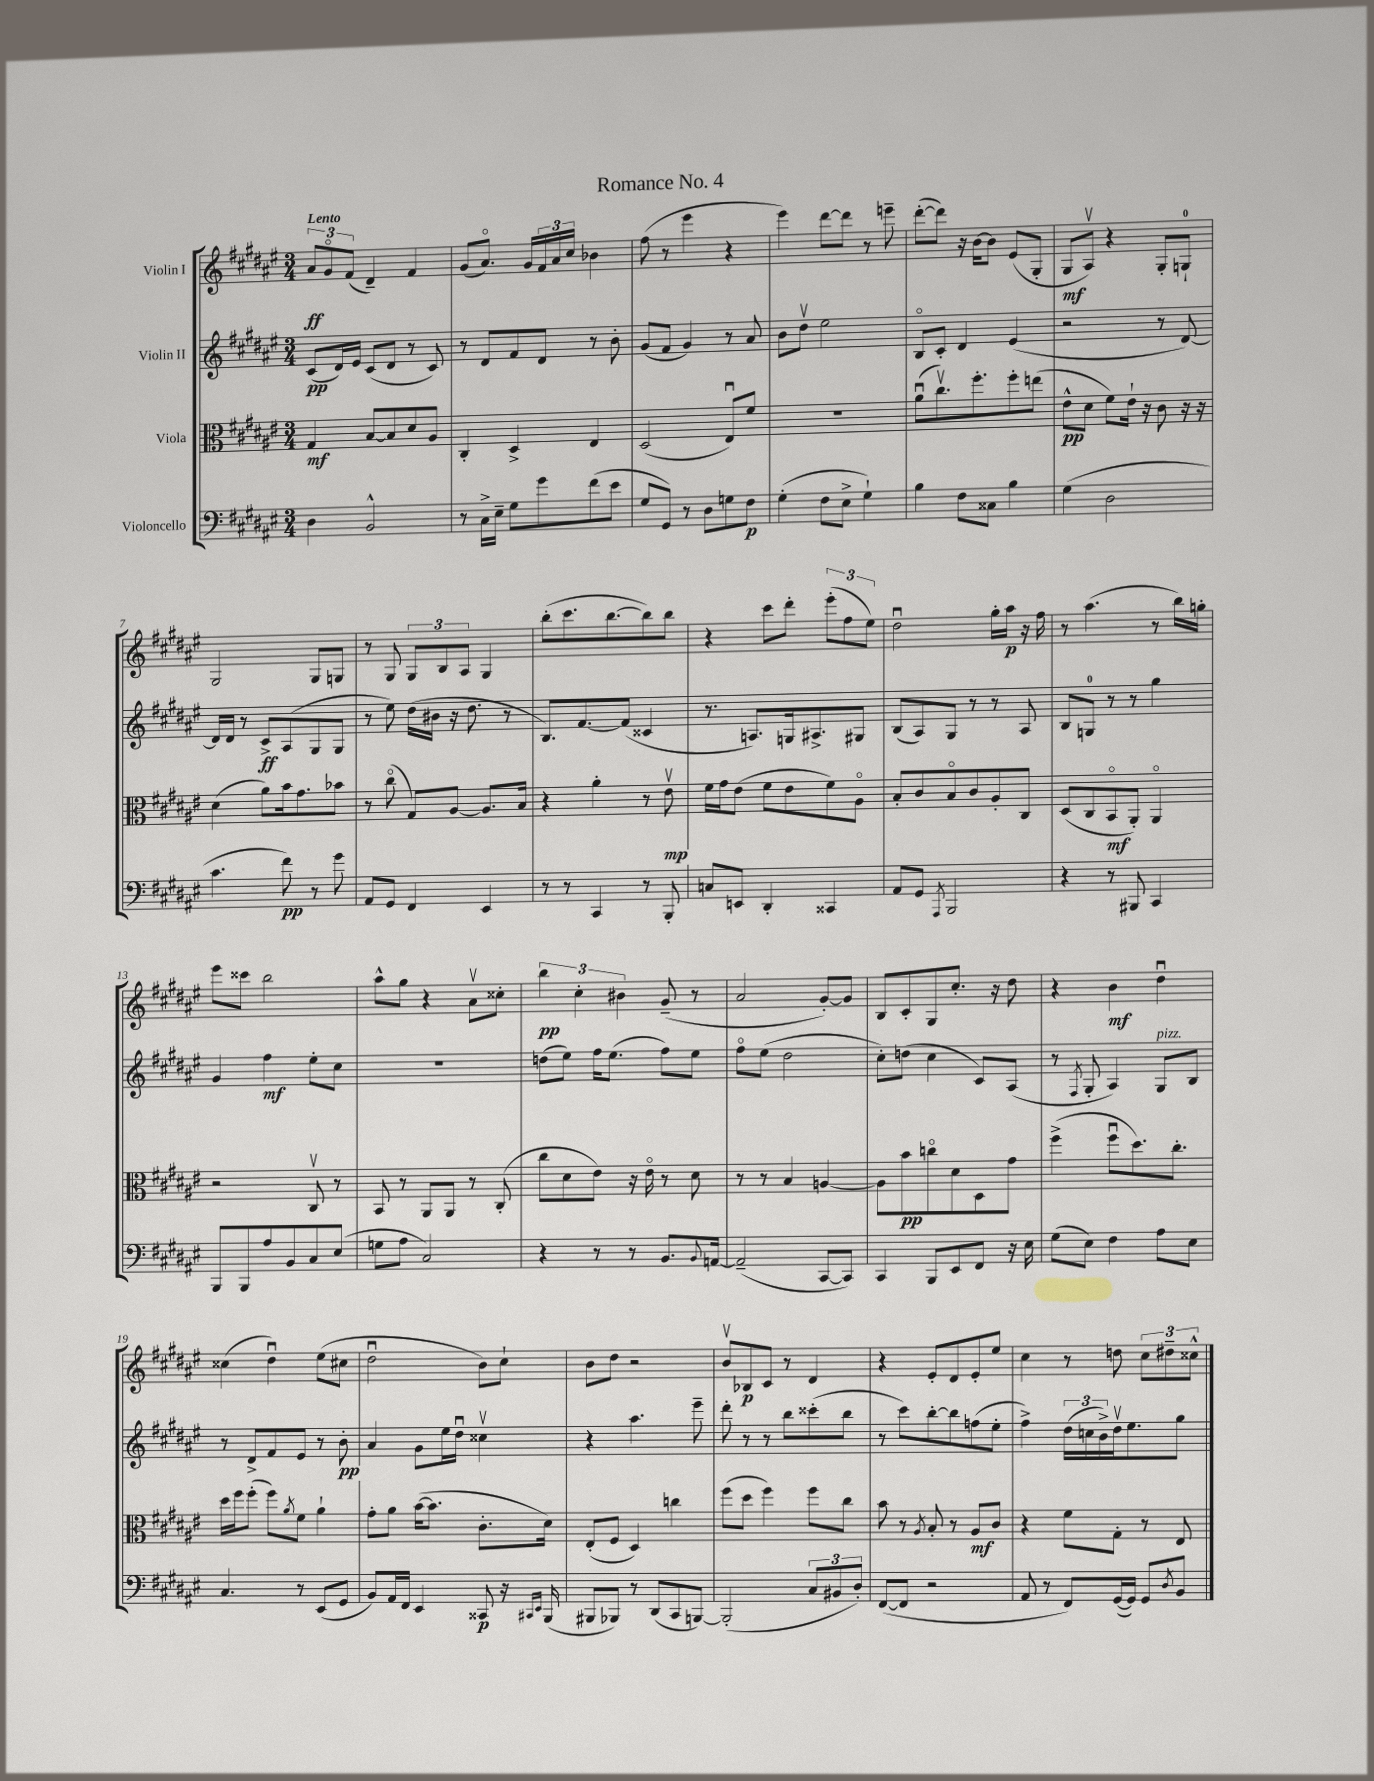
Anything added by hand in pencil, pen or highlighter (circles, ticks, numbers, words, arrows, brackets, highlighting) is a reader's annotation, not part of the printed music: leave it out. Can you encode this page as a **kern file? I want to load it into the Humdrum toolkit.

**kern	**dynam	**kern	**dynam	**kern	**dynam	**kern	**dynam
*part4	*part4	*part3	*part3	*part2	*part2	*part1	*part1
*staff4	*staff4	*staff3	*staff3	*staff2	*staff2	*staff1	*staff1
*I"Violoncello	*	*I"Viola	*	*I"Violin II	*	*I"Violin I	*
*clefF4	*	*clefC3	*	*clefG2	*	*clefG2	*
*k[f#c#g#d#a#e#]	*	*k[f#c#g#d#a#e#]	*	*k[f#c#g#d#a#e#]	*	*k[f#c#g#d#a#e#]	*
*M3/4	*	*M3/4	*	*M3/4	*	*M3/4	*
=1	=1	=1	=1	=1	=1	=1	=1
!	!	!	!	!	!	!LO:TX:a:B:t=Lento	!
4D#\	.	4G#/	mf	(8c#/L	pp	12a#/L	ff
.	.	.	.	.	.	12g#/	.
.	.	.	.	16d#/L)	.	.	.
.	.	.	.	.	.	(12f#/J	.
.	.	.	.	16e#/JJ	.	.	.
2BB^^/	.	[8B/L	.	(8c#/L	.	4d#~/)	.
.	.	8B/]	.	8d#/J	.	.	.
.	.	8d#/	.	8r	.	4f#/	.
.	.	8A#/J	.	8c#/)	.	.	.
=2	=2	=2	=2	=2	=2	=2	=2
8r	.	4C#'/	.	8r	.	(8g#/L	.
16C#^\LL	.	.	.	8d#/L	.	8.a#/J)	.
16E#~\JJ	.	.	.	.	.	.	.
8G#\L	.	4D#^/	.	8f#/	.	.	.
.	.	.	.	.	.	16g#/LL	.
8g#\	.	.	.	8d#/J	.	24f#/	.
.	.	.	.	.	.	24a#/	.
.	.	.	.	.	.	24cc#/JJ	.
(8f#\	.	4E#/	.	8r	.	4b-X\	.
8e#\J	.	.	.	8b'\	.	.	.
=3	=3	=3	=3	=3	=3	=3	=3
8G#/L	.	(2D#/	.	(8g#/L	.	(8ff#\	.
8GG#/J)	.	.	.	8f#/J	.	8r	.
8r	.	.	.	4g#/)	.	4eee#\	.
8D#\L	.	.	.	.	.	.	.
8Gn\	.	8E#u/L)	.	8r	.	4r	.
8F#\J	p	8f#/J	.	8a#/	.	.	.
=4	=4	=4	=4	=4	=4	=4	=4
(4G#'\	.	2.r	.	8b\L	.	4eee#\)	.
.	.	.	.	8dd#v\J	.	.	.
8F#\L	.	.	.	2ee#\	.	[8ddd#\L	.
8E#^\J	.	.	.	.	.	8ddd#\J]	.
4G#`\)	.	.	.	.	.	8r	.
.	.	.	.	.	.	8eeen~\	.
=5	=5	=5	=5	=5	=5	=5	=5
4B\	.	(8a#u\L	.	8B/L	.	([8ddd#'\L	.
.	.	8.cc#v\)	.	8c#'/J	.	8ddd#\J])	.
8F#\L	.	.	.	4d#/	.	16r	.
.	.	8.ff#'\	.	.	.	[16b\KL	.
8C##X\J	.	.	.	.	.	8b\J]	.
4B\	.	8ff#'\	.	(4e#/	.	(8e#/L	.
.	.	(8een\J	.	.	.	8G#'/J	.
=6	=6	=6	=6	=6	=6	=6	=6
(4G#\	.	8e#^^\L	pp	2r	.	8G#/L	mf
.	.	8d#\J	.	.	.	8A#v/J)	.
2D#\	.	8f#\L)	.	.	.	4r	.
.	.	16e#`\Jk	.	.	.	.	.
.	.	16r	.	.	.	.	.
.	.	8c#\	.	8r	.	8G#'/L	.
.	.	16r	.	[8d#/)	.	8Gn`/J	.
.	.	16r	.	.	.	.	.
!!LO:LB:g=z
=7	=7	=7	=7	=7	=7	=7	=7
4.c#\	.	(4d#\	.	16d#/LL]	.	2G#/	.
.	.	.	.	16d#/JJ	.	.	.
.	.	.	.	8r	.	.	.
.	.	8a#\L)	.	8c#^/L	ff	.	.
8f#\)	pp	16b\k	.	(8A#/	.	.	.
.	.	8.g#\	.	.	.	.	.
8r	.	.	.	8G#/	.	8G#/L	.
8g#\	.	8b-X\J	.	8G#/J	.	8Gn/J	.
=8	=8	=8	=8	=8	=8	=8	=8
8AA#/L	.	8r	.	8r	.	8r	.
8GG#/J	.	(8cc#\	.	8ee#\)	.	8G#/	.
4FF#/	.	8G#/L)	.	(16dd#\LL	.	12G#/L	.
.	.	.	.	16b#X\JJ	.	.	.
.	.	.	.	.	.	12B/	.
.	.	[8A#/J	.	16r	.	.	.
.	.	.	.	.	.	12A#/J	.
.	.	.	.	8.dd#\	.	.	.
4EE#/	.	8.A#/L]	.	.	.	4G#/	.
.	.	.	.	8r	.	.	.
.	.	16B/Jk	.	.	.	.	.
=9	=9	=9	=9	=9	=9	=9	=9
8r	.	4r	.	8.B/L)	.	(8bb'\L	.
8r	.	.	.	.	.	8.ccc#\	.
.	.	.	.	[8.f#/	.	.	.
4CC#/	.	4a#'\	.	.	.	.	.
.	.	.	.	.	.	[8.bb\	.
.	.	.	.	(8f#/J]	.	.	.
8r	.	8r	.	4c##X/	.	8bb\])	.
8BBB'/	.	8e#v\	mp	.	.	8bb\J	.
=10	=10	=10	=10	=10	=10	=10	=10
8Cn/L	.	16f#\LL	.	8.r	.	4r	.
.	.	16g#\J	.	.	.	.	.
8EEn/J	.	(8e#\J	.	.	.	.	.
.	.	.	.	8.An/L)	.	.	.
4DD#'/	.	8f#\L	.	.	.	8ccc#\L	.
.	.	8e#\	.	16Gn/k	.	8ddd#'\J	.
.	.	.	.	8.A#X^/	.	.	.
4CC##X/	.	8f#\)	.	.	.	(12eee#'\L	.
.	.	.	.	.	.	12ff#\	.
.	.	8A#\J	.	8G#X/J	.	.	.
.	.	.	.	.	.	12ee#\J)	.
=11	=11	=11	=11	=11	=11	=11	=11
8AA#/L	.	8B'/L	.	(8B/L	.	2dd#u\	.
8GG#/J	.	8c#/	.	8A#/)	.	.	.
8qAAA#/	.	.	.	.	.	.	.
2BBB/	.	8B/	.	8G#/J	.	.	.
.	.	8c#/	.	8r	.	.	.
.	.	8A#'/	.	8r	.	16gg#'\LL	.
.	.	.	.	.	.	16aa#\JJ	p
.	.	8C#/J	.	8A#/	.	16r	.
.	.	.	.	.	.	16ff#\	.
=12	=12	=12	=12	=12	=12	=12	=12
4r	.	(8D#/L	.	8B/L	.	8r	.
.	.	8C#/	.	8Gn/J	.	(4.aa#\	.
8r	.	8BB/	mf	8r	.	.	.
8BBB#X/	.	8AA#'/J)	.	8r	.	.	.
4CC#/	.	4AA#/	.	4gg#\	.	8r	.
.	.	.	.	.	.	16bb\LL)	.
.	.	.	.	.	.	16ggn'\JJ	.
!!LO:LB:g=z
=13	=13	=13	=13	=13	=13	=13	=13
8BBB/L	.	2r	.	4g#/	.	8eee#\L	.
8BBB/	.	.	.	.	.	8ccc##X\J	.
8A#/	.	.	.	4ff#\	mf	2bb\	.
8BB/	.	.	.	.	.	.	.
8C#/	.	8C#v/	.	8ee#'\L	.	.	.
(8E#/J	.	8r	.	8cc#\J	.	.	.
=14	=14	=14	=14	=14	=14	=14	=14
8Gn\L	.	8BB/	.	2.r	.	8aa#^^\L	.
8A#\J	.	8r	.	.	.	8gg#\J	.
2C#/)	.	8AA#/L	.	.	.	4r	.
.	.	8AA#/J	.	.	.	.	.
.	.	8r	.	.	.	8a#v\L	.
.	.	(8C#'/	.	.	.	8cc##X'\J	.
=15	=15	=15	=15	=15	=15	=15	=15
4r	.	8cc#\L	.	(8ddn\L	.	6bb\	pp
.	.	8d#\	.	8ee#\J)	.	.	.
.	.	.	.	.	.	6cc#'\	.
8r	.	8e#\J)	.	16ff#\KL	.	.	.
.	.	.	.	(8.ee#\J	.	.	.
.	.	.	.	.	.	6b#X\	.
8r	.	16r	.	.	.	.	.
.	.	16e#\	.	.	.	.	.
8.BB/L	.	8r	.	8ff#\L)	.	(8g#~/	.
.	.	8d#\	.	8ee#\J	.	8r	.
8qqBB/	.	.	.	.	.	.	.
[16AAn/Jk	.	.	.	.	.	.	.
=16	=16	=16	=16	=16	=16	=16	=16
(2AA~/]	.	8r	.	8ff#\L	.	2a#/	.
.	.	8r	.	(8ee#\J	.	.	.
.	.	4B/	.	2dd#\	.	.	.
[8CC#/L	.	[4An/	.	.	.	[8g#'/L)	.
8CC#/J])	.	.	.	.	.	8g#/J]	.
=17	=17	=17	=17	=17	=17	=17	=17
4CC#/	.	8A\L]	.	8cc#'\L)	.	8B/L	.
.	.	8b\	pp	(8ddn\J	.	8c#'/	.
8BBB/L	.	8ccn\	.	4cc#\	.	8G#/	.
8EE#/	.	8d#\	.	.	.	8.cc#'/J	.
8FF#/J	.	8D#\	.	8c#/L)	.	.	.
.	.	.	.	.	.	16r	.
16r	.	8g#\J	.	(8A#/J	.	8dd#\	.
16E#\	.	.	.	.	.	.	.
=18	=18	=18	=18	=18	=18	=18	=18
(8G#\L	.	(4ff#^\	.	8r	.	4r	.
.	.	.	.	8qF#/	.	.	.
8E#\J)	.	.	.	8G#'/	.	.	.
4F#\	.	8ff#u\L	.	4A#/)	.	4b\	mf
.	.	8.dd#\)	.	.	.	.	.
!	!	!	!	!LO:TX:a:i:t=pizz.	!	!	!
8A#\L	.	.	.	8G#/L	.	4dd#u\	.
.	.	8.cc#'\J	.	.	.	.	.
8E#\J	.	.	.	8B/J	.	.	.
!!LO:LB:g=z
=19	=19	=19	=19	=19	=19	=19	=19
4.C#/	.	16dd#\LL	.	8r	.	(4cc##X\	.
.	.	16ff#\J	.	.	.	.	.
.	.	(8ff#'\J	.	8d#^/L	.	.	.
.	.	8ff#\L)	.	8f#/	.	4dd#u\)	.
.	.	8qa#/	.	.	.	.	.
8r	.	8f#\J	.	8e#/J	.	.	.
(8EE#/L	.	4a#`\	.	8r	.	(8ee#\L	.
8GG#/J	.	.	.	8b'\	pp	8cc#X\J	.
=20	=20	=20	=20	=20	=20	=20	=20
8BB/L)	.	8g#'\L	.	4a#/	.	2dd#u\	.
16AA#/L	.	8a#\J	.	.	.	.	.
16FF#/JJ	.	.	.	.	.	.	.
4EE#/	.	([16b\KL	.	8g#\L	.	.	.
.	.	8.b\J]	.	.	.	.	.
.	.	.	.	16ee#\L	.	.	.
.	.	.	.	16dd#u\JJ	.	.	.
8CC##X/	p	8.c#'\L	.	4cc##Xv\	.	8b\L)	.
16r	.	.	.	.	.	8cc#`\J	.
16qqCC#X/LL	.	.	.	.	.	.	.
16qqEE#/JJ	.	.	.	.	.	.	.
(16BBB/	.	16d#\Jk)	.	.	.	.	.
=21	=21	=21	=21	=21	=21	=21	=21
8BBB#X/L	.	(8E#'/L	.	4r	.	8b\L	.
8BBB-X/J)	.	8F#/J	.	.	.	8dd#\J	.
8r	.	4D#/)	.	4.aa#\	.	2r	.
(8DD#/L	.	.	.	.	.	.	.
8CC#/	.	4ccn\	.	.	.	.	.
[8BBBn/J)	.	.	.	8eee#~\	.	.	.
=22	=22	=22	=22	=22	=22	=22	=22
(2BBB'/]	.	(8ff#\L	.	8ddd#'\	.	8bv/L	.
.	.	8dd#\J	.	8r	.	8B-X/	p
.	.	4ff#\)	.	8r	.	8c#/J	.
.	.	.	.	8bb\L	.	8r	.
12C#/L	.	8ff#\L	.	(8ccc##X'\	.	4d#/	.
12BB#X/	.	.	.	.	.	.	.
.	.	8cc#\J	.	8bb\J	.	.	.
12D#'/J)	.	.	.	.	.	.	.
=23	=23	=23	=23	=23	=23	=23	=23
([8FF#/L	.	8b\	.	8r	.	4r	.
8FF#/J]	.	8r	.	8ccc#\L)	.	.	.
.	.	8qA#/	.	.	.	.	.
2r	.	8B'/	.	[8bb'\	.	8e#'/L	.
.	.	8r	.	8bb\]	.	8d#/	.
.	.	8A#/L	mf	(8ffn\	.	8e#'/	.
.	.	8c#/J	.	8ee#'\J	.	8ee#/J	.
=24	=24	=24	=24	=24	=24	=24	=24
8AA#/	.	4r	.	4ff#^\)	.	4cc#\	.
8r	.	.	.	.	.	.	.
8FF#/L)	.	8f#\L	.	(24dd#\LL	.	8r	.
.	.	.	.	24ccn\	.	.	.
.	.	.	.	24b^\)	.	.	.
([16GG#/L	.	8G#'\J	.	16dd#v\J	.	8ddn\	.
16GG#/JJ])	.	.	.	8.ee#\	.	.	.
8GG#/L	.	8r	.	.	.	12cc#\L	.
.	.	.	.	.	.	12dd#X~\	.
8qD#/	.	.	.	.	.	.	.
8BB/J	.	8E#/	.	8gg#\J	.	.	.
.	.	.	.	.	.	12cc##X^^\J	.
==	==	==	==	==	==	==	==
*-	*-	*-	*-	*-	*-	*-	*-
